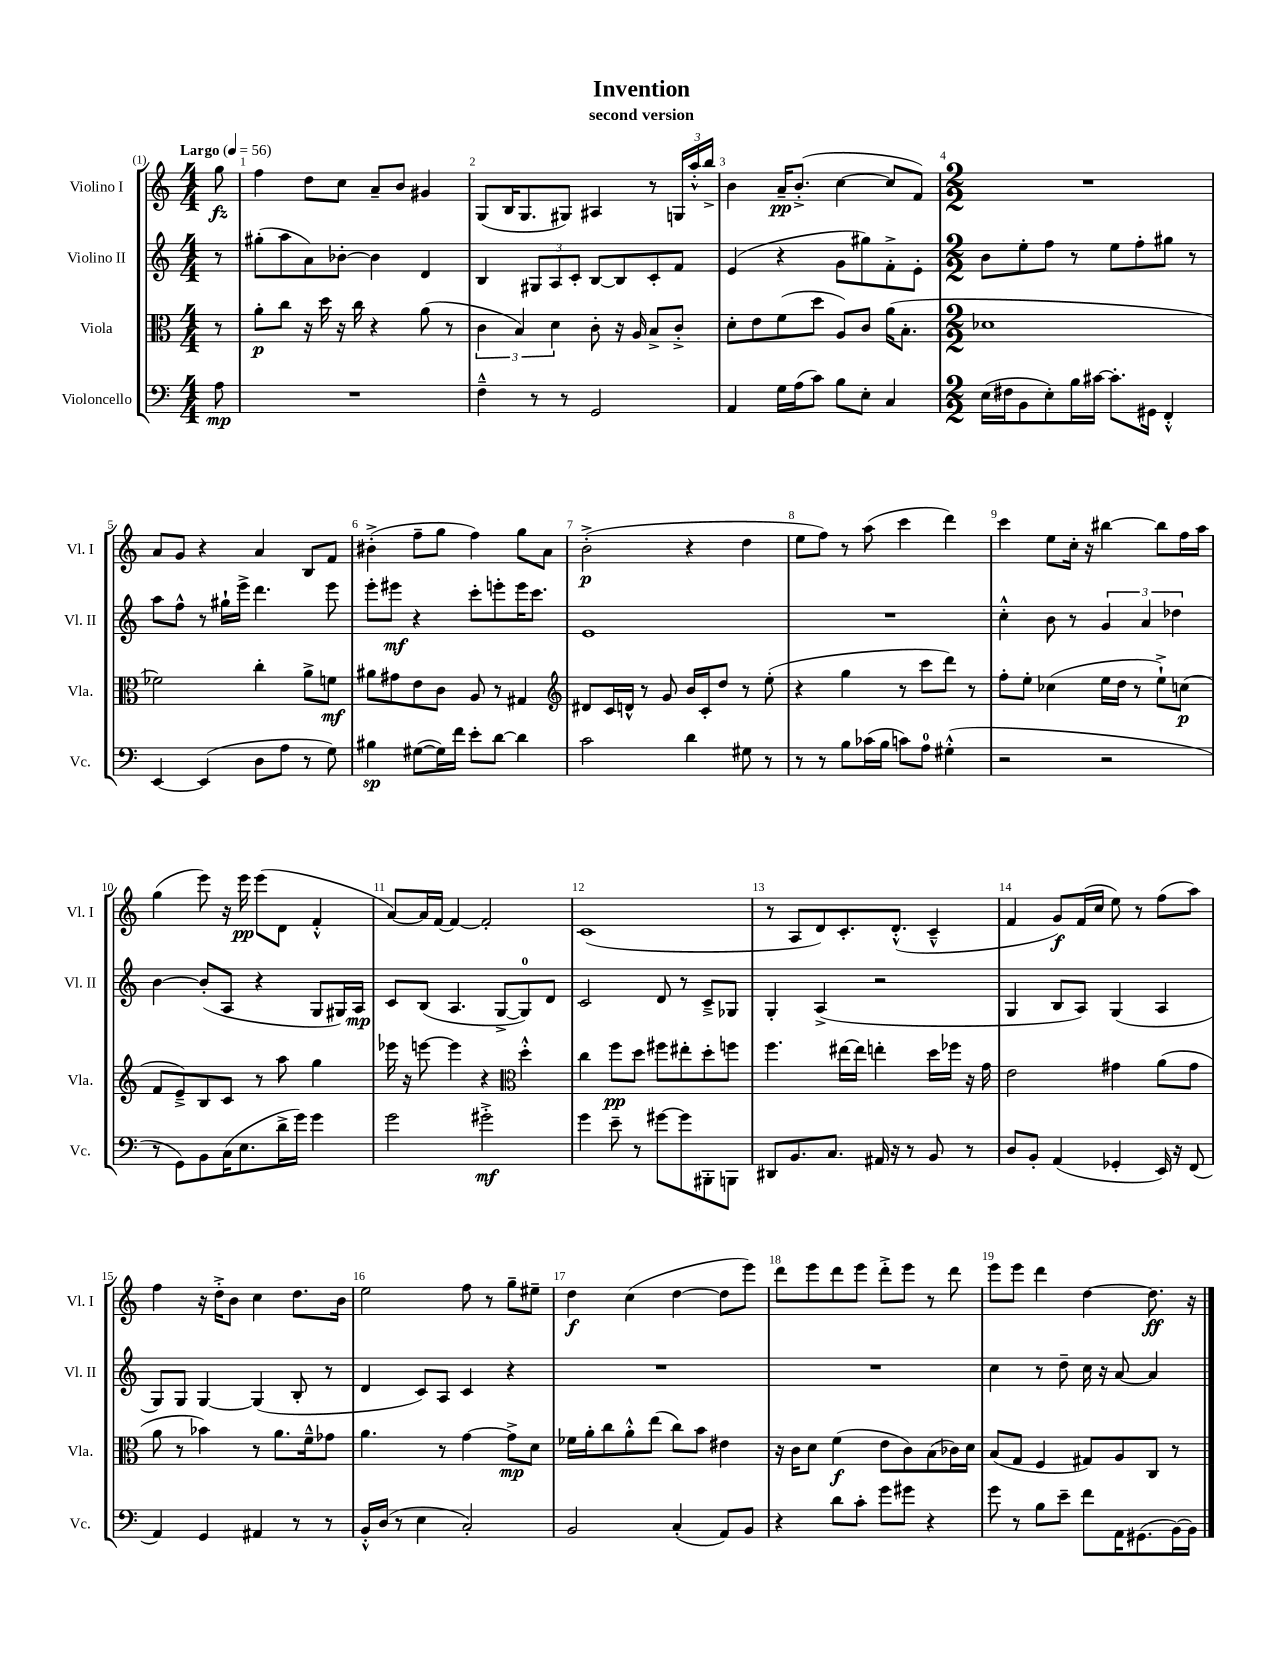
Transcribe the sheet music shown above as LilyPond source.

\header { title = "Invention" subtitle = "second version" }
<<
\new StaffGroup <<
\new Staff = "s0" \with { instrumentName = "Violino I" shortInstrumentName = "Vl. I" } {
    \clef treble \key c \major \numericTimeSignature \time 4/4 \partial 8 \tempo "Largo" 4 = 56
    g''8\fz |
    f''4 d''8 c''8 a'8-- b'8 gis'4 |
    g8( b16 g8. gis8) ais4 r8 \tuplet 3/2 { g16 a''16-.-^ b''16-> } |
    b'4 a'16--\pp b'8.-.->( c''4~ c''8 f'8) |
    \numericTimeSignature \time 2/2 R1 |
    a'8 g'8 r4 a'4 b8 f'8 |
    bis'4-.->( f''8-- g''8 f''4) g''8 a'8 |
    b'2-.->\p( r4 d''4 |
    e''8 f''8) r8 a''8( c'''4 d'''4) |
    c'''4 e''8 c''16-. r16 bis''4~ bis''8 f''16 a''16 |
    g''4( e'''8) r16 e'''16\pp e'''8( d'8 f'4-.-^ |
    a'8~) a'16 f'16~ f'4~ f'2-. |
    c'1( |
    r8 a8 d'8) c'8.-. d'8.-.-^( c'4---^ |
    f'4 g'8\f) f'16( c''16 e''8) r8 f''8( a''8) |
    f''4 r16 d''16-.-> b'8 c''4 d''8. b'16 |
    e''2 f''8 r8 g''8-- eis''8-- |
    d''4\f c''4( d''4~ d''8 e'''8) |
    d'''8 e'''8 d'''8 e'''8 d'''8-.-> e'''8 r8 d'''8 |
    e'''8 e'''8 d'''4 d''4~ d''8.\ff r16 \bar "|." |
}
\new Staff = "s1" \with { instrumentName = "Violino II" shortInstrumentName = "Vl. II" } {
    \clef treble \key c \major \numericTimeSignature \time 4/4 \partial 8
    r8 |
    gis''8-.( a''8 a'8) bes'8~-. bes'4 d'4 |
    b4 \tuplet 3/2 { gis8 a8 c'8-. } b8~ b8 c'8-. f'8 |
    e'4( r4 g'8 gis''8) f'8-.-> e'8-. |
    \numericTimeSignature \time 2/2 b'8 e''8-. f''8 r8 e''8 f''8-. gis''8 r8 |
    a''8 f''8-^ r8 gis''16-! e'''16-> d'''4. e'''8 |
    e'''8-. eis'''8\mf r4 c'''8-. e'''8-. e'''16 c'''8. |
    e'1 |
    R1 |
    c''4-.-^ b'8 r8 \tuplet 3/2 { g'4 a'4 des''4 } |
    b'4~ b'8-.( a8 r4 g8 gis16) a16\mp |
    c'8 b8( a4. g8~-> g8-0) d'8 |
    c'2 d'8 r8 c'8---> ges8 |
    g4-. a4->( r2 |
    g4 b8 a8) g4( a4 |
    g8) g8 g4~ g4( b8-. r8 |
    d'4 c'8) a8 c'4 r4 |
    R1 |
    R1 |
    c''4 r8 d''8-- c''16 r16 a'8~ a'4 \bar "|." |
}
\new Staff = "s2" \with { instrumentName = "Viola" shortInstrumentName = "Vla." } {
    \clef alto \key c \major \numericTimeSignature \time 4/4 \partial 8
    r8 |
    a'8-.\p c''8 r16 d''16 r16 c''16 r4 a'8( r8 |
    \tuplet 3/2 { c'4 b4) d'4 } c'8-. r16 a16 b8-> c'8-.-> |
    d'8-. e'8 f'8( d''8 a8) c'8 a'16( b8.-. |
    \numericTimeSignature \time 2/2 des'1 |
    fes'2) c''4-. a'8-> f'8\mf |
    ais'8 gis'8 e'8 c'8 a8 r8 gis4 |
    \clef treble dis'8 c'16 d'16-^ r8 g'8 b'16 c'16-. d''8 r8 e''8-.( |
    r4 g''4 r8 c'''8 d'''8) r8 |
    f''8-. e''8-. ces''4( e''16 d''16 r8 e''8-!->) c''8\p( |
    f'8 e'8--->) b8 c'8 r8 a''8 g''4 |
    ees'''16 r16 e'''8~ e'''4 r4 \clef alto d''4-.-^ |
    c''4 f''8\pp d''8 fis''8 eis''8-. d''8-. f''8 |
    f''4. eis''16~ eis''16 e''4-. d''16 fes''16 r16 g'16 |
    e'2 gis'4 a'8( gis'8 |
    a'8 r8 bes'4) r8 a'8. f'16---^ ges'8 |
    a'4. r8 g'4~ g'8->\mp d'8 |
    fes'16 a'16-. c''8 a'8-.-^ e''8( c''8) b'8 eis'4 |
    r16 c'16 d'8 f'4\f( e'8 c'8) b8( ces'16) d'16 |
    b8( g8 f4 gis8) a8 c8 r8 \bar "|." |
}
\new Staff = "s3" \with { instrumentName = "Violoncello" shortInstrumentName = "Vc." } {
    \clef bass \key c \major \numericTimeSignature \time 4/4 \partial 8
    a8\mp |
    R1 |
    f4---^ r8 r8 g,2 |
    a,4 g16 a16( c'8) b8 e8-. c4 |
    \numericTimeSignature \time 2/2 e16( fis16 b,8 e8-.) b16 cis'16~ cis'8.-. gis,16 f,4-.-^ |
    e,4~ e,4( d8 a8 r8 g8) |
    bis4\sp gis8~( gis16) f'16 e'8-. d'8~ d'4 |
    c'2 d'4 gis8 r8 |
    r8 r8 b8 ces'16( b16 c'8) a8-0 gis4-.-^( |
    r2 r2 |
    r8 g,8) b,8 c16( e8. d'16-> g'16) g'4 |
    g'2 gis'2-.->\mf |
    g'4 e'8-- r8 gis'8~ gis'8 bis,,8-. b,,8 |
    dis,8 b,8. c8. ais,16 r16 r8 b,8 r8 |
    d8 b,8-. a,4( ges,4-. e,16) r16 f,8( |
    a,4) g,4 ais,4 r8 r8 |
    b,16-.-^ d16( r8 e4 c2-.) |
    b,2 c4-.( a,8) b,8 |
    r4 d'8 c'8-. g'8 gis'8 r4 |
    g'8 r8 b8 e'8-- f'8 a,16 gis,8.( b,16~) b,16 \bar "|." |
}
>>
>>
\layout { \context { \Score \override BarNumber.break-visibility = ##(#f #t #t) barNumberVisibility = #all-bar-numbers-visible } }
